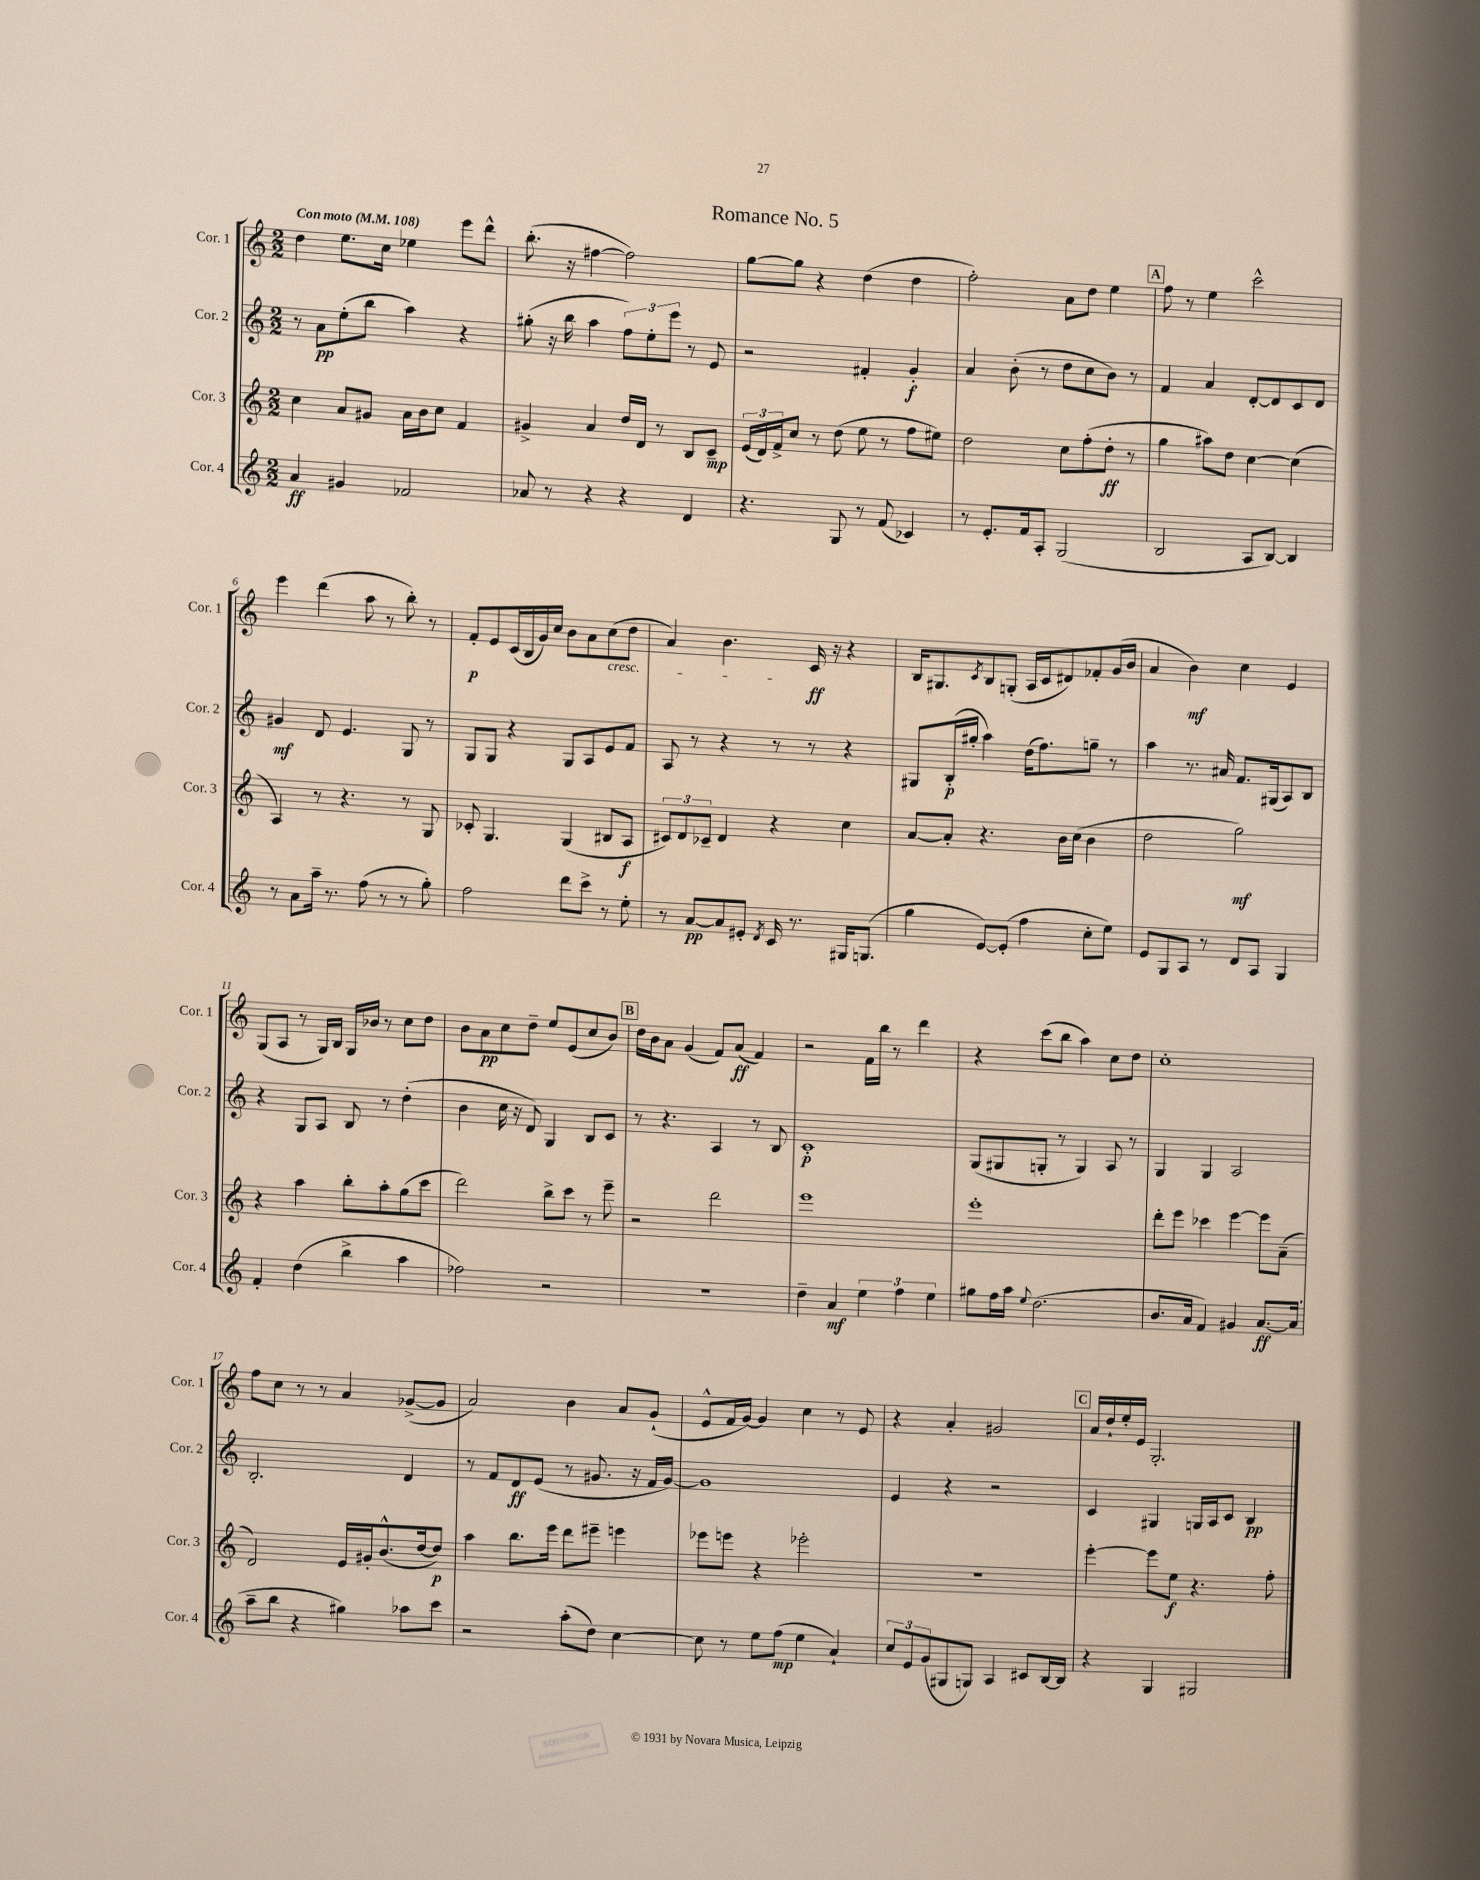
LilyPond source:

\header { title = "Romance No. 5" }
<<
\new StaffGroup <<
\new Staff = "s0" \with { instrumentName = "Cor. 1" shortInstrumentName = "Cor. 1" } {
    \clef treble \key c \major \numericTimeSignature \time 2/2 \tempo "Con moto" 4 = 108
    d''4 e''8. c''16 ees''4 e'''8 d'''8-^ |
    b''8.-.( r16 fis''4~ fis''2) |
    g''8~ g''8 r4 d''4( d''4 |
    f''2-.) a'8 d''8 e''4 |
    \mark \markup { \box "A" } f''8 r8 e''4 c'''2-^ |
    e'''4 d'''4( a''8 r8 b''8-.) r8 |
    f'8-.\p e'8 c'16( b16 g'16) c''16 b'8 a'8 c''8\cresc( d''8 |
    a'4) b'4.\! c'16\ff r16 r4 |
    b16 gis8. \acciaccatura { c'8 } b8 g8-.( a16 c'16 dis'8) fes'8-. g'16( b'16 |
    a'4 b'4\mf) c''4 e'4 |
    g8( a8 r8 g16) b16 g16 bes'16 r8 c''8 d''8 |
    b'8 a'8\pp c''8 d''8-- e''8 e'8( c''8 b'8) |
    \mark \markup { \box "B" } d''16 b'16 a'8 g'4( f'8) a'8\ff( f'4) |
    r2 f'16 b''16 r8 d'''4 |
    r4 c'''8( b''8 a''4) c''8 d''8 |
    c''1-. |
    f''8 c''8 r8 r8 a'4 ges'8~->( ges'8 |
    a'2) b'4 a'8 g'8-!( |
    e'8-^ f'16 g'16~) g'4 c''4 r8 e'8 |
    r4 a'4-. gis'2 |
    \mark \markup { \box "C" } a'16 d''16-! e''16-. e'16 g2.-. \bar "|." |
}
\new Staff = "s1" \with { instrumentName = "Cor. 2" shortInstrumentName = "Cor. 2" } {
    \clef treble \key c \major \numericTimeSignature \time 2/2
    r8 a'8\pp e''8-.( b''8 a''4) r4 |
    gis''8-.( r16 b''16 a''4 \tuplet 3/2 { f''8) e''8-. e'''8 } r8 e'8 |
    r2 fis'4-. g'4-.\f |
    a'4 b'8-.( r8 d''8 c''8 b'8) r8 |
    \mark \markup { \box "A" } f'4 a'4 d'8~-. d'8 c'8 d'8 |
    gis'4\mf d'8 e'4. g8 r8 |
    g8 g8 r4 g8 a8 e'8 f'8 |
    a8 r8 r4 r8 r8 r4 |
    gis8 b16-.\p( gis''16-. a''4) d''16( f''8.) g''8-- r8 |
    a''4 r8. ais'16 f'8. gis16( a8) b8 |
    r4 g8 a8 b8 r8 d''4-.( |
    b'4 c''16 r16 d'8) g4 b8 c'8 |
    \mark \markup { \box "B" } r8 r4. a4 r8 b8 |
    c'1-.\p |
    g8( gis8 g8-. r8 g4) a8 r8 |
    g4 g4 a2 |
    b2.-. d'4 |
    r8 f'8 d'8\ff e'8( r8 gis'8. r16 f'16 gis'16~) |
    gis'1 |
    e'4 r4 r2 |
    \mark \markup { \box "C" } c'4 gis4 g16 a16 c'8 b4\pp \bar "|." |
}
\new Staff = "s2" \with { instrumentName = "Cor. 3" shortInstrumentName = "Cor. 3" } {
    \clef treble \key c \major \numericTimeSignature \time 2/2
    c''4 a'8 gis'8 a'16 b'16 c''8 f'4 |
    gis'4-> a'4 d''16 d'16 r8 b8 c'8--\mp |
    \tuplet 3/2 { e'16( d'16) f'16-> } c''8 r8 d''8( e''8 r8 f''8 eis''8) |
    d''2 c''8 f''8-.( d''8-.\ff r8 |
    \mark \markup { \box "A" } g''4 ais''8) d''8 c''4~ c''4( |
    a4) r8 r4. r8 g8 |
    ces'8-. g4. g4( bis8 a8\f |
    \tuplet 3/2 { cis'8) d'8 ces'8-- } d'4 r4 c''4 |
    a'8~ a'8-. r4. b'16 c''16( b'4 |
    d''2 g''2\mf) |
    r4 a''4 b''8-. a''8-. g''8( c'''8 |
    d'''2) b''8-> c'''8 r8 e'''8-- |
    \mark \markup { \box "B" } r2 d'''2 |
    e'''1 |
    e'''1-. |
    d'''8-. e'''8 ces'''4 e'''4~ e'''8 a'8--( |
    d'2) e'16 gis'16-. b'8.-^( d''16~ d''8\p) |
    a''4 b''8. e'''16 d'''8 eis'''8-- e'''4 |
    ees'''8 e'''8 r4 ees'''2-. |
    r1 |
    \mark \markup { \box "C" } e'''4~-. e'''8 e''8\f r4. f''8-. \bar "|." |
}
\new Staff = "s3" \with { instrumentName = "Cor. 4" shortInstrumentName = "Cor. 4" } {
    \clef treble \key c \major \numericTimeSignature \time 2/2
    a'4\ff gis'4 fes'2 |
    aes'8 r8 r4 r4 d'4 |
    r4. g8 r8 f'8( ces'4) |
    r8 e'8.-. f'16 a8-. g2( |
    \mark \markup { \box "A" } b2 a8 b8~) b4 |
    r8 a'8 a''16-- r8. f''8( r8 r8 g''8-.) |
    f''2 d'''8 c'''8-> r8 e''8-. |
    r8 a'8~\pp a'8 eis'8-. \acciaccatura { d'8 } c'16 r8. gis16 g8.( |
    g''4 e'8~) e'8-.( f''4 c''8-. e''8) |
    e'8 g8 a8 r8 d'8 a8 g4 |
    f'4-. d''4( b''4-> a''4 |
    fes''2) r2 |
    \mark \markup { \box "B" } r1 |
    d''4-- a'4\mf \tuplet 3/2 { e''4 f''4 e''4 } |
    gis''8 f''16 a''16 \appoggiatura { e''8 } d''2.( |
    b'8. a'16 f'4) gis'4 a'8.~\ff a'16( |
    a''8-- b''8 r4 gis''4) aes''8 c'''8 |
    r2 a''8-.( d''8) c''4~ |
    c''8 r8 e''8 f''8\mp( e''4 a'4-!) |
    \tuplet 3/2 { c''8 e'8 g'8( } gis8 g8) a4 cis'8 b16~ b16 |
    \mark \markup { \box "C" } r4 g4 gis2 \bar "|." |
}
>>
>>
